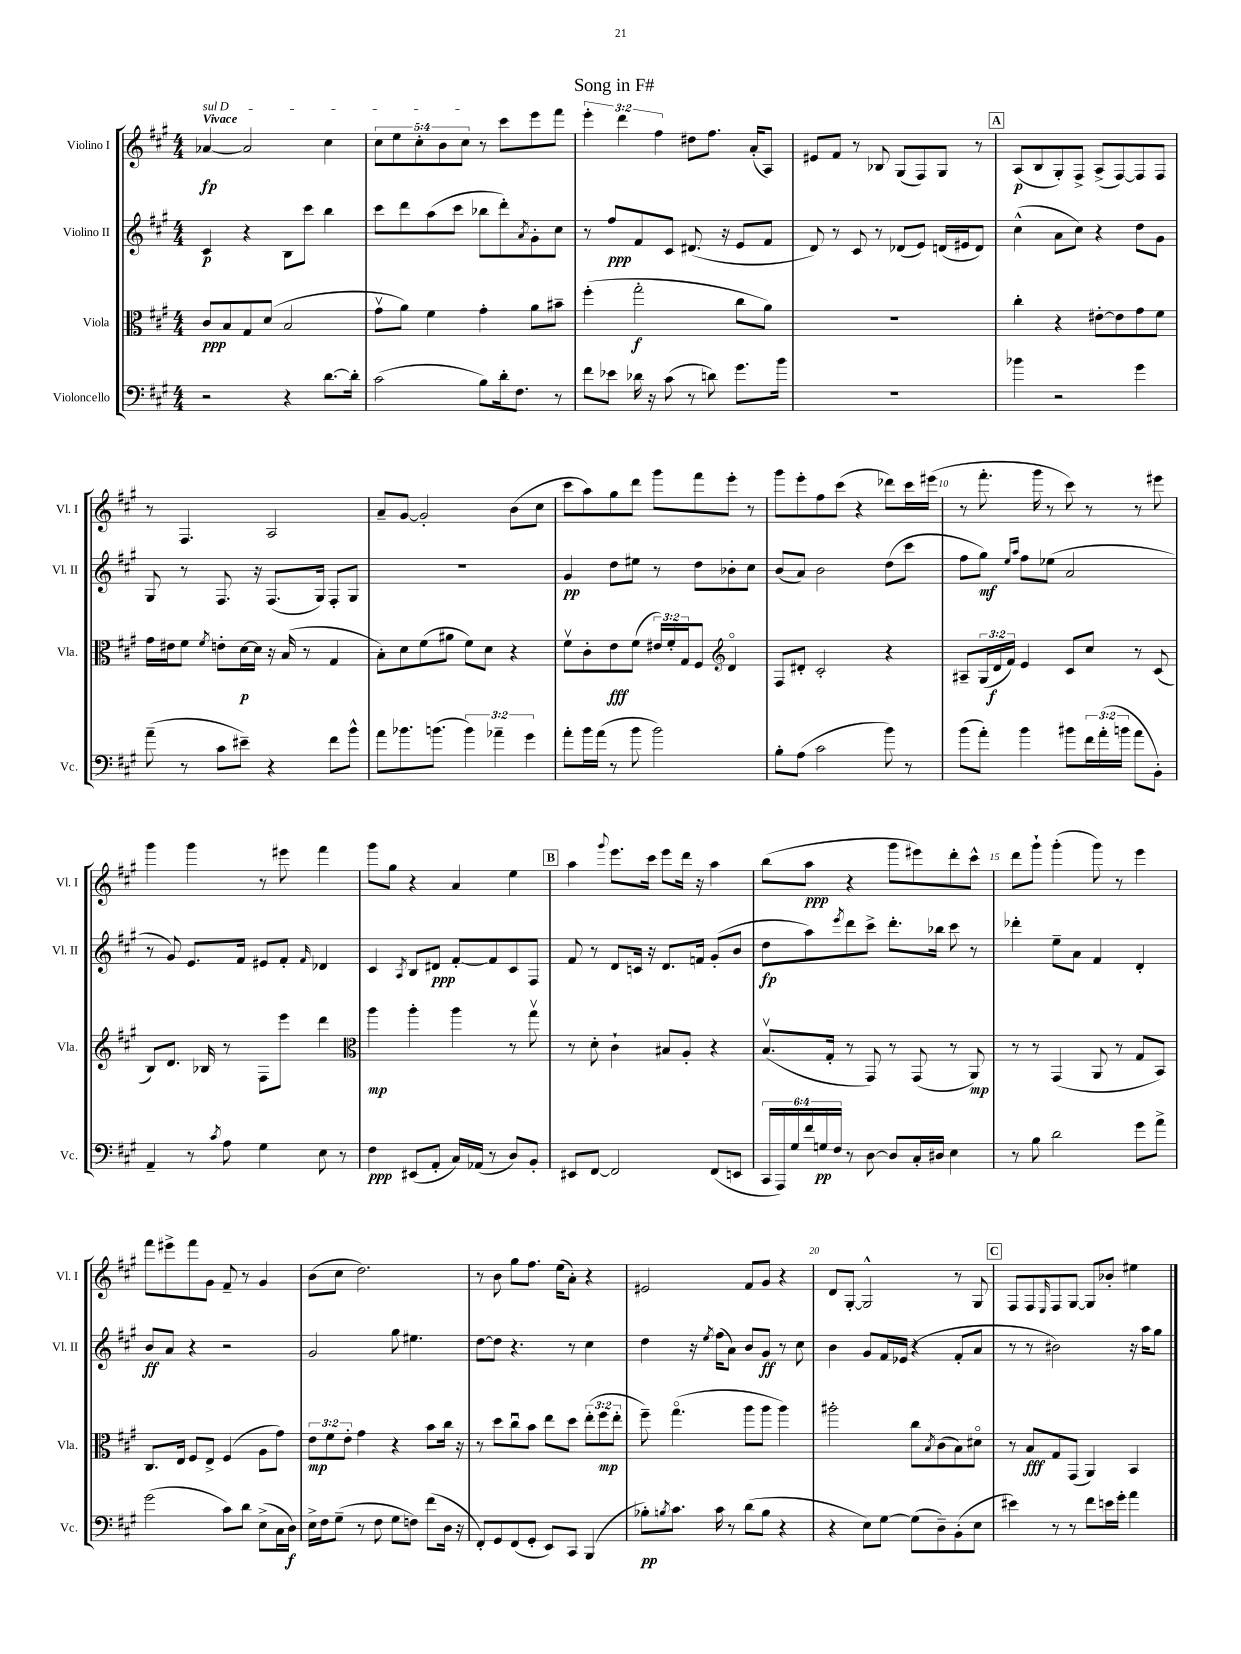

**kern	**kern	**kern	**kern
*staff4	*staff3	*staff2	*staff1
*clefF4	*clefC3	*clefG2	*clefG2
*k[f#c#g#]	*k[f#c#g#]	*k[f#c#g#]	*k[f#c#g#]
*M4/4	*M4/4	*M4/4	*M4/4
2r	8c#/L	4c#/	[4a-/
.	8B/	.	.
.	8G#/	4r	2a-/]
.	(8d/J	.	.
4r	2B/	8B\L	.
.	.	8ccc#\J	.
[8.d\L	.	4bb\	4cc#\
16d'\]Jk	.	.	.
=	=	=	=
(2c#\	8g#v\L	8ccc#\L	10cc#\L
.	.	.	10ee\
.	8a\J)	8ddd\	.
.	.	.	10cc#'\
.	4f#\	(8aa\	.
.	.	.	10b\
.	.	8ccc#\J	.
.	.	.	10cc#\J
8B\L)	4g#'\	8bb-\L	8r
16d'\k	.	8ddd'\)	8ccc#\L
8.F#\J	.	.	.
.	.	8qa/	.
.	8a\L	8g#'\	8eee\
8r	8b#~\J	8cc#\J	8fff#\J
=	=	=	=
8f#\L	(4ff#'\	8r	6eee'\
8e-\J	.	8ff#/L	.
.	.	.	6ddd\
16d-\	2gg#'\	8f#/	.
16r	.	.	.
.	.	.	6ff#\
(8c#\	.	8c#/J	.
8r	.	(8.d#/	8dd#\L
8d\)	.	.	8.ff#\J
.	.	16r	.
8.g#\L	8cc#\L	8e/L	.
.	.	.	(16a'/LK
.	8a\J)	8f#/J	8A/J)
16b\Jk	.	.	.
=	=	=	=
1r	1r	8d/)	8e#/L
.	.	8r	8f#/J
.	.	8c#/	8r
.	.	8r	8B-/
.	.	(8d-/L	(8G#/L
.	.	8e/J)	8F#/)
.	.	(16d/LL	8G#/J
.	.	16e#/J	.
.	.	8d/J)	8r
=	=	=	=
4b-\	4cc#'\	(4cc#^^\	(8A/L
.	.	.	8B/
2r	4r	8a\L	8G#'/)
.	.	8cc#\J)	8F#^/J
.	[8e#'\L	4r	(8A^/L
.	8e#\]	.	[8F#/)
4g#\	8g#\	8dd\L	8F#/]
.	8f#\J	8g#\J	8F#/J
=	=	=	=
(8a~\	16g#\LL	8G#/	8r
.	16e#\J	.	.
8r	8f#\J	8r	4.F#/
.	8qf#/	.	.
8c#\L	8e'\L	8.F#/	.
8e#~\J)	[16d\L	.	.
.	16d\]JJ	16r	.
4r	16r	(8.F#/L	2A/
.	(16B/	.	.
.	8r	.	.
.	.	16G#/Jk)	.
8f#\L	4G#/	8F#'/L	.
8b^^\J	.	8G#/J	.
=	=	=	=
8a\L	8B'\L)	1r	8a~/L
8.b-\	8d\	.	[8g#/J
.	(8f#\	.	2g#'/]
(8.b\J	.	.	.
.	8a#\J	.	.
6b\)	8f#\L)	.	.
.	8d\J	.	.
6a-~\	.	.	.
.	4r	.	(8b\L
6g#\	.	.	.
.	.	.	8cc#\J
=	=	=	=
8a'\L	8f#v\L	4g#/	8ccc#\L
16b\L	8c#'\	.	8aa\)
(16a\JJ	.	.	.
8r	8e\	8dd\L	8gg#\
8b\	(8f#\J	8ee#\J	8ddd\J
2b\)	24e#/LL)	8r	8ggg#\L
.	24f#'/	.	.
.	24G#/J	.	.
.	8F#/J	8dd\L	8fff#\
*	*clefG2	*	*
.	4do/	8b-'\	8eee'\J
.	.	8cc#\J	8r
=	=	=	=
8B'\L	8F#/L	(8b/L	8ggg#\L
(8A\J	8d#'/J	8a/J)	8eee'\
2c#\	2c#'/	2b\	8ff#\
.	.	.	(8ccc#\J
.	.	.	4r
8b\)	4r	(8dd\L	8ddd-\L)
8r	.	8ccc#\J	16ccc#\L
.	.	.	(16eee#\JJ
=	=	=	=
(8b\L	8A#~/L	8ff#\L	8r
8a'\J)	(24G#/L	8gg#\J)	8.fff#'\
.	24d/	.	.
.	24f#/JJ)	.	.
.	.	16qqee/LL	.
.	.	16qqaa/JJ	.
4b\	4e/	8ff#\L	.
.	.	.	16ggg#\
.	.	(8ee-\J	8r
8b#\L	8c#/L	2a/	8ccc#\)
24f#\L	8cc#/J	.	8r
(24a'\	.	.	.
24b\JJ	.	.	.
8a\L	8r	.	8r
8BB'\J)	(8c#/	.	8eee#\
=	=	=	=
4AA~/	8B/L)	8r	4ggg#\
.	8.d/J	8g#/)	.
8r	.	8.e/L	4ggg#\
.	16B-/	.	.
8qc#/	.	.	.
8A\	8r	.	.
.	.	16f#/Jk	.
4G#\	8F#\L	8e#/L	8r
.	8eee\J	8f#'/J	8eee#\
.	.	16qqf#/	.
8E\	4ddd\	4d-/	4fff#\
8r	.	.	.
=	=	=	=
*	*clefC3	*	*
4F#\	4aa\	4c#/	8ggg#\L
.	.	.	8gg#\J
.	.	8qA/	.
(8EE#/L	4aa'\	8B/L	4r
8AA'/J	.	8d#/J	.
16C#/LL)	4aa\	[8f#'/L	4a/
(16AA-/JJ	.	.	.
8r	.	8f#/]	.
8D/L)	8r	8c#/	4ee\
8BB'/J	8gg#v\	8F#/J	.
=	=	=	=
8EE#/L	8r	8f#/	4aa\
[8FF#/J	8d'\	8r	.
.	.	.	8qqggg#/
2FF#/]	4c#`\	8d/L	8.eee\L
.	.	16c/Jk	.
.	.	16r	16ccc#\Jk
.	8B#/L	8.d/L	8eee\L
.	8A'/J	.	16ddd\Jk
.	.	16f/Jk	16r
(8FF#/L	4r	(8g#'/L	4aa\
8EE/J	.	8b/J	.
=	=	=	=
24CC#/LL	(8.Bv/L	8dd\L	(8bb\L
24AAA/)	.	.	.
24G#/	.	.	.
24f#/	.	8aa\)	8aa\J
24G/	.	.	.
.	16G#'/Jk	.	.
24F#/JJ	.	.	.
.	.	8qeee/	.
8r	8r	8ddd\	4r
[8D\	8GG#/)	8ccc#^\J	.
8D/]L	8r	8.ddd'\L	8ggg#\L
16C#'/L	(8GG#/	.	8eee#\)
16D#/JJ	.	16bb-\Jk	.
4E\	8r	8ccc#\	8ddd'\
.	8AA/)	8r	8ccc#^^\J
=	=	=	=
8r	8r	4ddd-'\	8ddd\L
8B\	8r	.	8ggg#`\J
2d\	(4GG#/	8ee~\L	(4ggg#'\
.	.	8a\J	.
.	8AA/	4f#/	8ggg#\)
.	8r	.	8r
8g#\L	8G#/L	4d'/	4eee\
8a^\J	8BB/J)	.	.
=	=	=	=
(2g#\	8.C#/L	8b/L	8fff#\L
.	.	8a/J	8eee#^\
.	16E/Jk	.	.
.	8F#/L	4r	8fff#\
.	8E^/J	.	8g#\J
8c#\L)	(4F#/	2r	8f#~/
8d\J	.	.	8r
(8E^\L	8A\L	.	4g#/
16C#\L	8g#\J)	.	.
16D\JJ)	.	.	.
=	=	=	=
16E^\LL	12e\L	2g#/	(8b\L
16F#\J	.	.	.
.	12f#\	.	.
(8G#~\J	.	.	8cc#\J
.	12e'\J	.	.
8r	4g#\	.	2.dd\)
8F#\	.	.	.
8G#\L	4r	8gg#\	.
8F\J)	.	4.ee#\	.
(8f#\L	8b\L	.	.
16D\Jk	16cc#\Jk	.	.
16r	16r	.	.
=	=	=	=
8FF#'/L)	8r	[8dd\L	8r
8GG#/	8dd\L	8dd\]J	8b\
(8FF#/	8cc#u\	4.r	8gg#\L
8GG#'/J	8b\J	.	8.ff#\J
8EE/L)	8ee\L	.	.
.	.	.	(16ee\LK
8CC#/J	8dd\J	8r	8a'\J)
(4BBB/	(12ee'\L	4cc#\	4r
.	12ff#\	.	.
.	12ee'\J	.	.
=	=	=	=
8B-'\L)	8ff#~\)	4dd\	2e#/
8qB/	.	.	.
8.c#\J	(4.gg#o\	.	.
.	.	16r	.
.	.	8qee/	.
16c#\	.	(16ff#\LK	.
8r	.	8a\J)	.
(8d\L	8aa\L	8b/L	8f#/L
8B\J	8aa\J	8g#/J	8g#/J
4r	4aa\)	8r	4r
.	.	8cc#\	.
=	=	=	=
4r	2aa#'\	4b\	8d/L
.	.	.	[8G#'/J
8E\L)	.	8g#/L	2G#^^/]
[8G#\J	.	16f#/L	.
.	.	(16e-/JJ	.
(8G#\]L	8cc#\L	4r	.
.	8qB/	.	.
8D~\)	(8c#\	.	.
(8BB'\	8B\)	8f#'/L	8r
8E\J	8d#o\J	8a/J	8G#/
=	=	=	=
4e#\)	8r	8r	8F#/L
.	8B/L	8r	8F#/
.	.	.	16qqE/
8r	8G#/	2b#\)	8F#/
8r	(8GG#/J	.	[8G#/J
8f#\L	4AA/)	.	8G#/]L
16e\L	.	.	8b-'/J
16g#'\JJ	.	.	.
4a\	4BB/	16r	4ee#\
.	.	16aa\LK	.
.	.	8gg#\J	.
==	==	==	==
*-	*-	*-	*-
